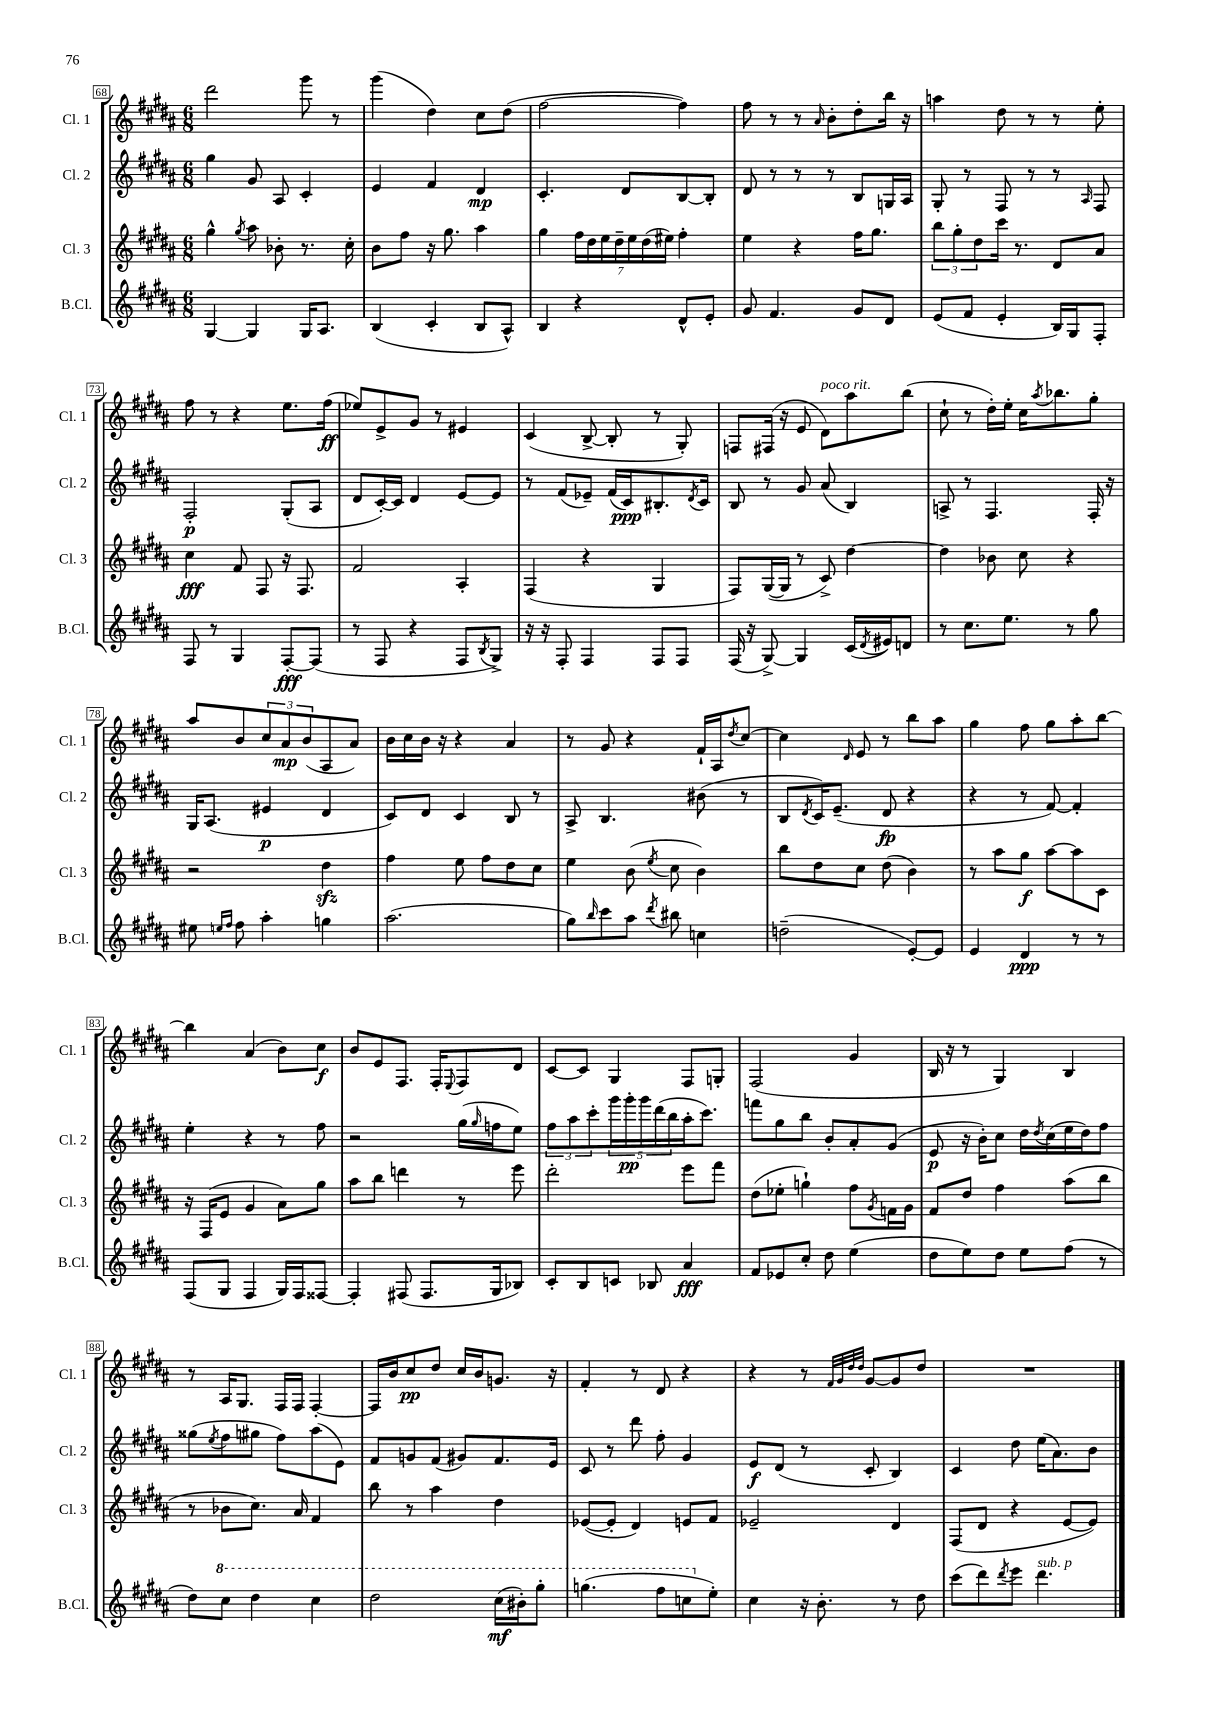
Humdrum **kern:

**kern	**dynam	**kern	**dynam	**kern	**dynam	**kern	**dynam
*part4	*part4	*part3	*part3	*part2	*part2	*part1	*part1
*staff4	*staff4	*staff3	*staff3	*staff2	*staff2	*staff1	*staff1
*I"B.Cl.	*	*I"Cl. 3	*	*I"Cl. 2	*	*I"Cl. 1	*
*I'B.Cl.	*	*I'Cl. 3	*	*I'Cl. 2	*	*I'Cl. 1	*
*clefG2	*	*clefG2	*	*clefG2	*	*clefG2	*
*k[f#c#g#d#a#]	*	*k[f#c#g#d#a#]	*	*k[f#c#g#d#a#]	*	*k[f#c#g#d#a#]	*
*M6/8	*	*M6/8	*	*M6/8	*	*M6/8	*
=68	=68	=68	=68	=68	=68	=68	=68
[4G#/	.	4gg#^^\	.	4gg#\	.	2ddd#\	.
.	.	8qgg#/	.	.	.	.	.
4G#/]	.	8aa#\	.	8g#/	.	.	.
.	.	8b-X'\	.	8A#/	.	.	.
16G#/KL	.	8.r	.	4c#'/	.	8ggg#\	.
8.A#/J	.	.	.	.	.	.	.
.	.	.	.	.	.	8r	.
.	.	16cc#'\	.	.	.	.	.
=69	=69	=69	=69	=69	=69	=69	=69
(4B/	.	8b\L	.	4e/	.	(4ggg#\	.
.	.	8ff#\J	.	.	.	.	.
4c#'/	.	16r	.	4f#/	.	4dd#\)	.
.	.	8.gg#\	.	.	.	.	.
8B/L	.	4aa#\	.	4d#/	mp	8cc#\L	.
8A#^^/J)	.	.	.	.	.	(8dd#\J	.
=70	=70	=70	=70	=70	=70	=70	=70
4B/	.	4gg#\	.	4.c#'/	.	[2ff#\	.
4r	.	28ff#\LL	.	.	.	.	.
.	.	28dd#\	.	.	.	.	.
.	.	28ee\	.	.	.	.	.
.	.	28dd#~\	.	.	.	.	.
.	.	.	.	8d#/L	.	.	.
.	.	28ee\	.	.	.	.	.
.	.	(28dd#\	.	.	.	.	.
.	.	28ee#X\JJ)	.	.	.	.	.
8d#^^/L	.	4ff#'\	.	[8B/	.	4ff#\])	.
8e'/J	.	.	.	8B'/J]	.	.	.
=71	=71	=71	=71	=71	=71	=71	=71
8g#/	.	4ee\	.	8d#/	.	8ff#\	.
4.f#/	.	.	.	8r	.	8r	.
.	.	4r	.	8r	.	8r	.
.	.	.	.	.	.	16qqa#/	.
.	.	.	.	8r	.	8b'\L	.
8g#/L	.	16ff#\KL	.	8B/L	.	8dd#'\	.
.	.	8.gg#\J	.	.	.	.	.
8d#/J	.	.	.	16Gn/L	.	16bb\Jk	.
.	.	.	.	16A#/JJ	.	16r	.
=72	=72	=72	=72	=72	=72	=72	=72
(8e/L	.	12bb\L	.	8G#'/	.	4aan\	.
.	.	12gg#'\	.	.	.	.	.
8f#/J	.	.	.	8r	.	.	.
.	.	12dd#\	.	.	.	.	.
4e'/	.	16ccc#\Jk	.	8F#/	.	8dd#\	.
.	.	8.r	.	.	.	.	.
.	.	.	.	8r	.	8r	.
16B/LL)	.	8d#/L	.	8r	.	8r	.
16G#/J	.	.	.	.	.	.	.
.	.	.	.	16qqA#/	.	.	.
8F#'/J	.	8a#/J	.	8F#/	.	8ee'\	.
!!LO:LB:g=z
=73	=73	=73	=73	=73	=73	=73	=73
8F#/	.	4cc#\	fff	2F#'/	p	8ff#\	.
8r	.	.	.	.	.	8r	.
4G#/	.	8f#/	.	.	.	4r	.
.	.	8F#/	.	.	.	.	.
[8F#'/L	fff	16r	.	(8G#'/L	.	8.ee\L	.
.	.	8.F#/	.	.	.	.	.
(8F#/J]	.	.	.	8A#/J	.	.	.
.	.	.	.	.	.	(16ff#\Jk	ff
=74	=74	=74	=74	=74	=74	=74	=74
8r	.	2f#/	.	8d#/L	.	8ee-X/L)	.
8F#/	.	.	.	[16c#'/L)	.	8e^/	.
.	.	.	.	16c#/JJ]	.	.	.
4r	.	.	.	4d#/	.	8g#/J	.
.	.	.	.	.	.	8r	.
8F#/L	.	4A#'/	.	[8e/L	.	4e#X/	.
8qB/	.	.	.	.	.	.	.
8G#^/J)	.	.	.	8e/J]	.	.	.
=75	=75	=75	=75	=75	=75	=75	=75
16r	.	(4F#/	.	8r	.	(4c#/	.
16r	.	.	.	.	.	.	.
8F#'/	.	.	.	(8f#/L	.	.	.
4F#/	.	4r	.	8e-X~/J)	.	[8B^/	.
.	.	.	.	(16f#/LL	.	8B'/]	.
.	.	.	.	16c#/J)	ppp	.	.
8F#/L	.	4G#/	.	8.B#X'/	.	8r	.
8F#/J	.	.	.	.	.	8G#'/)	.
.	.	.	.	8qd#/	.	.	.
.	.	.	.	16c#/Jk	.	.	.
=76	=76	=76	=76	=76	=76	=76	=76
(16F#/	.	8F#/L)	.	8B/	.	8Fn/L	.
16r	.	.	.	.	.	.	.
[8G#^/)	.	([16G#/L	.	8r	.	(16F#X/Jk	.
.	.	16G#/JJ]	.	.	.	16r	.
4G#/]	.	8r	.	8g#/	.	8e/	.
!	!	!	!	!	!	!LO:TX:a:i:t=poco rit.	!
.	.	8c#^/)	.	(8a#/	.	8d#\L)	.
(16c#/LL	.	[4dd#\	.	4B/)	.	8aa#\	.
8qd#/	.	.	.	.	.	.	.
16e#X/J)	.	.	.	.	.	.	.
8dn/J	.	.	.	.	.	(8bb\J	.
=77	=77	=77	=77	=77	=77	=77	=77
8r	.	4dd#\]	.	8An^/	.	8cc#`\	.
8.cc#\L	.	.	.	8r	.	8r	.
.	.	8b-X\	.	4.F#/	.	16dd#'\LL)	.
8.ee\J	.	.	.	.	.	16ee'\JJ	.
.	.	8cc#\	.	.	.	16cc#\KL	.
.	.	.	.	.	.	8qaa#/	.
.	.	.	.	.	.	8.bb-X\	.
8r	.	4r	.	.	.	.	.
8gg#\	.	.	.	16F#'/	.	8gg#'\J	.
.	.	.	.	16r	.	.	.
!!LO:LB:g=z
=78	=78	=78	=78	=78	=78	=78	=78
8ee#X\	.	2r	.	16G#/KL	.	8aa#/L	.
.	.	.	.	(8.A#/J	.	.	.
16qqeen/LL	.	.	.	.	.	.	.
16qqff#/JJ	.	.	.	.	.	.	.
8ff#\	.	.	.	.	.	8b/	.
4aa#'\	.	.	.	4e#X/	p	12cc#/	.
.	.	.	.	.	.	12a#/	mp
.	.	.	.	.	.	(12b/	.
4ggn\	.	4dd#zz\	.	4d#/	.	8A#/	.
.	.	.	.	.	.	8a#/J)	.
=79	=79	=79	=79	=79	=79	=79	=79
(2.aa#\	.	4ff#\	.	8c#/L)	.	16b\LL	.
.	.	.	.	.	.	16cc#\	.
.	.	.	.	8d#/J	.	16b\JJ	.
.	.	.	.	.	.	16r	.
.	.	8ee\	.	4c#/	.	4r	.
.	.	8ff#\L	.	.	.	.	.
.	.	8dd#\	.	8B/	.	4a#/	.
.	.	8cc#\J	.	8r	.	.	.
=80	=80	=80	=80	=80	=80	=80	=80
8gg#\L)	.	4ee\	.	8A#^/	.	8r	.
16qqbb/	.	.	.	.	.	.	.
8ccc#\	.	.	.	4.B/	.	8g#/	.
8aa#\J	.	(8b\	.	.	.	4r	.
8qddd#/	.	8qee/	.	.	.	.	.
8bb#X\	.	8cc#\	.	.	.	.	.
4ccn\	.	4b\)	.	(8b#X\	.	16f#`/LL	.
.	.	.	.	.	.	16A#/J	.
.	.	.	.	.	.	8qdd#/	.
.	.	.	.	8r	.	[8cc#/J	.
=81	=81	=81	=81	=81	=81	=81	=81
(2ddn~\	.	8bb\L	.	8B/L	.	4cc#\]	.
.	.	.	.	8qd#/	.	.	.
.	.	8dd#\	.	16c#/K)	.	.	.
.	.	.	.	(8.e~/J	.	.	.
.	.	.	.	.	.	16qqd#/	.
.	.	8cc#\J	.	.	.	8e/	.
.	.	(8dd#\	.	8d#/	fp	8r	.
[8e'/L)	.	4b\)	.	4r	.	8bb\L	.
8e/J]	.	.	.	.	.	8aa#\J	.
=82	=82	=82	=82	=82	=82	=82	=82
4e/	.	8r	.	4r	.	4gg#\	.
.	.	8aa#\L	.	.	.	.	.
4d#/	ppp	8gg#\J	f	8r	.	8ff#\	.
.	.	[8aa#\L	.	[8f#/)	.	8gg#\L	.
8r	.	8aa#\]	.	4f#'/]	.	8aa#'\	.
8r	.	8c#\J	.	.	.	[8bb\J	.
!!LO:LB:g=z
=83	=83	=83	=83	=83	=83	=83	=83
(8F#/L	.	16r	.	4ee'\	.	4bb\]	.
.	.	(16F#/KL	.	.	.	.	.
8G#/J	.	8e/J	.	.	.	.	.
4F#/	.	4g#/	.	4r	.	(4a#/	.
16G#/LL)	.	8a#\L)	.	8r	.	8b\L)	.
16F#/J	.	.	.	.	.	.	.
[8F##X/J	.	8gg#\J	.	8ff#\	.	8cc#\J	f
=84	=84	=84	=84	=84	=84	=84	=84
4F##'/]	.	8aa#\L	.	2r	.	8b/L	.
.	.	8bb\J	.	.	.	8e/	.
(8F#X/	.	4dddn\	.	.	.	8.F#/J	.
8.F#/L	.	.	.	.	.	.	.
.	.	.	.	.	.	16F#'/KL	.
.	.	.	.	.	.	8qqE/	.
.	.	8r	.	(16gg#\LL	.	8F#/	.
.	.	.	.	16qqgg#/	.	.	.
16G#/k	.	.	.	16ffn\J	.	.	.
8B-X/J)	.	8eee\	.	8ee\J)	.	8d#/J	.
=85	=85	=85	=85	=85	=85	=85	=85
8c#'/L	.	2ddd#'\	.	12ff#\L	.	[8c#/L	.
.	.	.	.	12aa#\	.	.	.
8B/	.	.	.	.	.	8c#/J]	.
.	.	.	.	12ccc#'\	.	.	.
8cn/J	.	.	.	20ggg#\L	.	4G#/	.
.	.	.	.	20ggg#'\	pp	.	.
.	.	.	.	20ggg#\	.	.	.
8B-X/	.	.	.	.	.	.	.
.	.	.	.	(20ddd#\	.	.	.
.	.	.	.	20bb\	.	.	.
4a#/	fff	8eee\L	.	16aa#'\J	.	8F#/L	.
.	.	.	.	8.ccc#\J)	.	.	.
.	.	8fff#\J	.	.	.	8Gn'/J	.
=86	=86	=86	=86	=86	=86	=86	=86
8f#/L	.	(8dd#\L	.	8fffn\L	.	(2F#/	.
8e-X/	.	8ee-X'\J	.	8gg#\	.	.	.
8cc#'/J	.	4ggn`\)	.	8bb\J	.	.	.
8dd#\	.	.	.	8b'/L	.	.	.
(4ee\	.	8ff#\L	.	8a#'/	.	4g#/	.
.	.	8qg#/	.	.	.	.	.
.	.	16fn\L	.	(8g#/J	.	.	.
.	.	16g#\JJ	.	.	.	.	.
=87	=87	=87	=87	=87	=87	=87	=87
8dd#\L	.	8f#/L	.	8e/	p	16B/	.
.	.	.	.	.	.	16r	.
8ee\)	.	8dd#/J	.	16r	.	8r	.
.	.	.	.	16b'\KL)	.	.	.
8dd#\J	.	4ff#\	.	8cc#\J	.	4G#/)	.
8ee\L	.	.	.	16dd#\LL	.	.	.
.	.	.	.	8qdd#/	.	.	.
.	.	.	.	(16cc#\	.	.	.
(8ff#\J	.	(8aa#\L	.	16ee\	.	4B/	.
.	.	.	.	16dd#\J)	.	.	.
8r	.	8bb\J	.	8ff#\J	.	.	.
!!LO:LB:g=z
=88	=88	=88	=88	=88	=88	=88	=88
8dd#\L)	.	8r	.	(8gg##X\L	.	8r	.
.	.	.	.	8qee/	.	.	.
*8va	*	*	*	*	*	*	*
8ccc#\J	.	8b-X\L	.	8ff#\	.	16A#/KL	.
.	.	.	.	.	.	8.G#/J	.
4ddd#\	.	8.cc#\J)	.	8gg#X\J	.	.	.
.	.	.	.	8ff#\L)	.	16F#/LL	.
.	.	16a#/	.	.	.	16F#/JJ	.
4ccc#\	.	4f#/	.	(8aa#\	.	[4F#'/	.
.	.	.	.	8e\J)	.	.	.
=89	=89	=89	=89	=89	=89	=89	=89
2ddd#\	.	8bb\	.	8f#/L	.	16F#/LL]	.
.	.	.	.	.	.	16b/J	.
.	.	8r	.	8gn/	.	8cc#/	pp
.	.	4aa#\	.	(8f#/J	.	8dd#/J	.
.	.	.	.	8g#X/L)	.	16cc#/LL	.
.	.	.	.	.	.	16b/J	.
(16ccc#\LL	mf	4dd#\	.	8.f#/	.	8.gn/J	.
16bb#X'\J)	.	.	.	.	.	.	.
8ggg#'\J	.	.	.	.	.	.	.
.	.	.	.	16e/Jk	.	16r	.
=90	=90	=90	=90	=90	=90	=90	=90
(4.gggn\	.	([8e-X/L	.	8c#/	.	4f#'/	.
.	.	8e-'/J]	.	8r	.	.	.
.	.	4d#/)	.	8ddd#\	.	8r	.
8fff#\L	.	.	.	8ff#'\	.	8d#/	.
8cccn\	.	8en/L	.	4g#/	.	4r	.
*X8va	*	*	*	*	*	*	*
8ee'\J)	.	8f#/J	.	.	.	.	.
=91	=91	=91	=91	=91	=91	=91	=91
4cc#\	.	2e-X~/	.	8e/L	f	4r	.
.	.	.	.	(8d#/J	.	.	.
16r	.	.	.	8r	.	8r	.
8.b'\	.	.	.	.	.	.	.
.	.	.	.	.	.	32qqf#/LLL	.
.	.	.	.	.	.	32qqg#/	.
.	.	.	.	.	.	32qqdd#/	.
.	.	.	.	.	.	32qqdd#/JJJ	.
.	.	.	.	8c#'/	.	[8g#/L	.
8r	.	4d#/	.	4B/)	.	8g#/]	.
8dd#\	.	.	.	.	.	8dd#/J	.
=92	=92	=92	=92	=92	=92	=92	=92
(8ccc#\L	.	(8F#/L	.	4c#/	.	2.r	.
8ddd#\)	.	8d#/J	.	.	.	.	.
8qddd#/	.	.	.	.	.	.	.
8eee\J	.	4r	.	8dd#\	.	.	.
!LO:TX:a:i:t=sub. p	!	!	!	!	!	!	!
4.ddd#\	.	.	.	(16ee\KL	.	.	.
.	.	.	.	8.a#\)	.	.	.
.	.	[8e/L	.	.	.	.	.
.	.	8e/J])	.	8b\J	.	.	.
==	==	==	==	==	==	==	==
*-	*-	*-	*-	*-	*-	*-	*-
